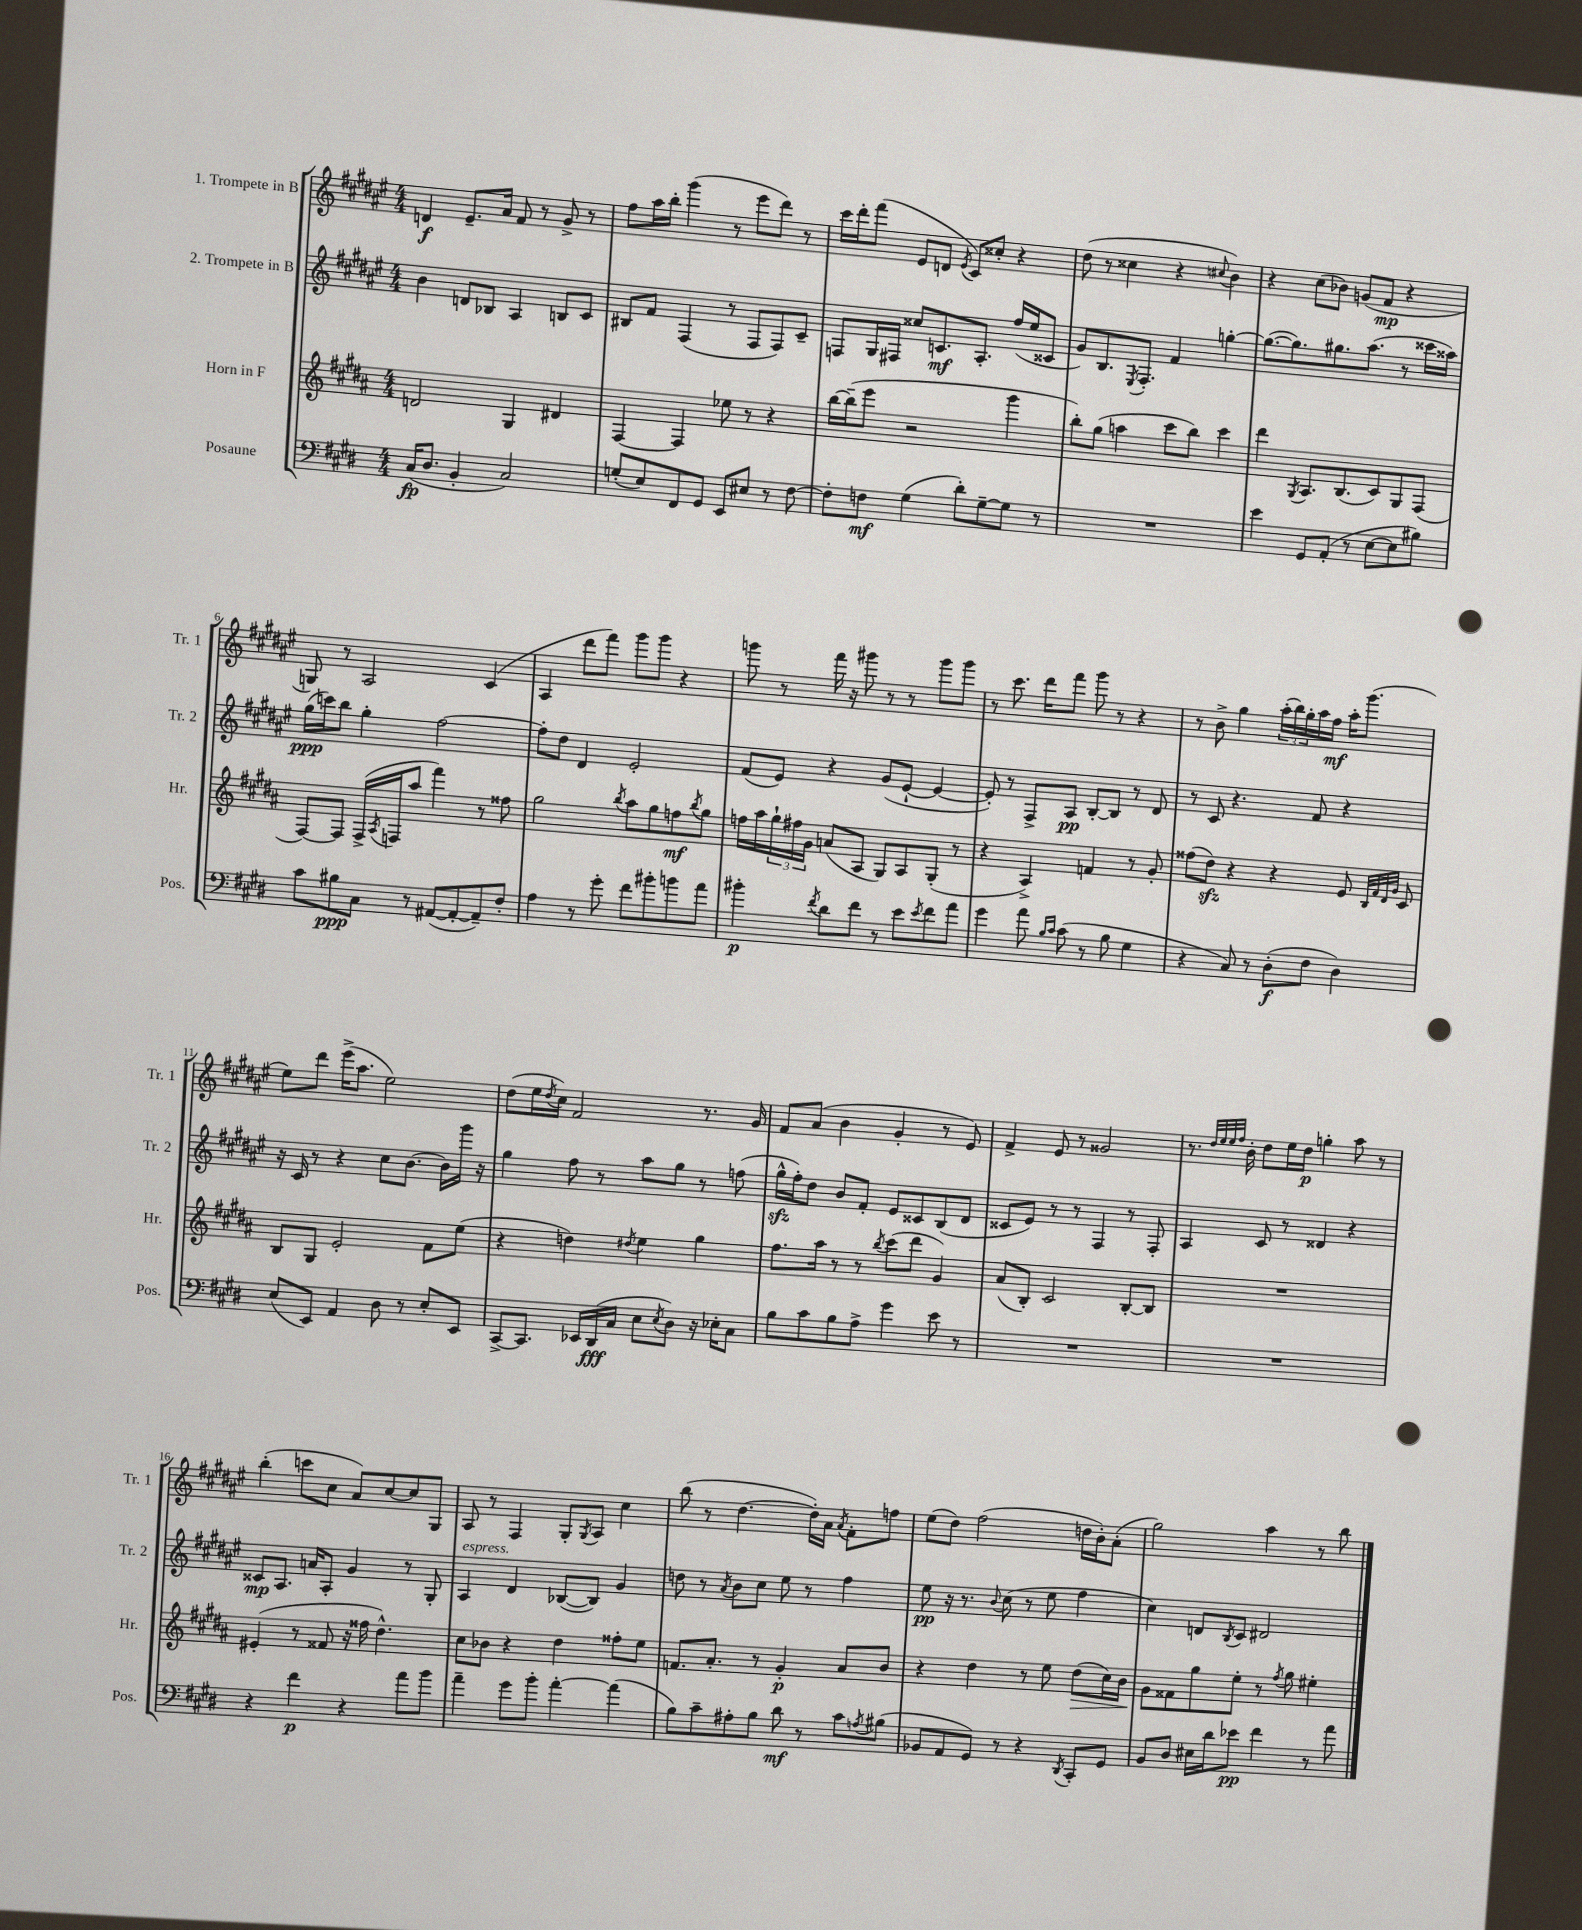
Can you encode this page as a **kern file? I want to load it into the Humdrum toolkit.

**kern	**dynam	**kern	**dynam	**kern	**dynam	**kern	**dynam
*part4	*part4	*part3	*part3	*part2	*part2	*part1	*part1
*staff4	*staff4	*staff3	*staff3	*staff2	*staff2	*staff1	*staff1
*I"Posaune	*	*I"Horn in F	*	*I"2. Trompete in B	*	*I"1. Trompete in B	*
*I'Pos.	*	*I'Hr.	*	*I'Tr. 2	*	*I'Tr. 1	*
*clefF4	*	*clefG2	*	*clefG2	*	*clefG2	*
*k[f#c#g#d#]	*	*k[f#c#g#d#a#]	*	*k[f#c#g#d#a#e#]	*	*k[f#c#g#d#a#e#]	*
*M4/4	*	*M4/4	*	*M4/4	*	*M4/4	*
=1	=1	=1	=1	=1	=1	=1	=1
(16C#/KL	fp	2dn/	.	4b\	.	4dn/	f
8.D#/J	.	.	.	.	.	.	.
4BB'/	.	.	.	8dn/L	.	8.e#~/L	.
.	.	.	.	8B-X/J	.	.	.
.	.	.	.	.	.	16a#/Jk	.
2C#/)	.	4G#/	.	4A#/	.	8f#/	.
.	.	.	.	.	.	8r	.
.	.	4d#X/	.	8Bn/L	.	8g#^/	.
.	.	.	.	8c#/J	.	8r	.
=2	=2	=2	=2	=2	=2	=2	=2
(8Gn'/L	.	[4F#/	.	8B#X/L	.	8ff#\L	.
8E/)	.	.	.	8f#/J	.	16aa#\L	.
.	.	.	.	.	.	16bb'\JJ	.
8FF#/	.	4F#/]	.	(4F#/	.	(4ggg#\	.
8GG#/J	.	.	.	.	.	.	.
8EE/L	.	8ee-X\	.	8r	.	8r	.
8E#X/J	.	8r	.	8F#/L	.	8eee#\L	.
8r	.	4r	.	8F#/)	.	8ddd#\J)	.
[8F#\	.	.	.	8c#~/J	.	8r	.
=3	=3	=3	=3	=3	=3	=3	=3
8F#'\L]	.	[16bb\LL	.	8Fn/L	.	16ccc#\LL	.
.	.	(16bb~\J]	.	.	.	16ddd#'\J	.
8Fn\J	mf	8eee\J	.	16G#/L	.	(8fff#\J	.
.	.	.	.	16F#X/JJ	.	.	.
(4G#\	.	2r	.	8cc##X/L	.	8e#/L	.
.	.	.	.	8.cn/	mf	8dn/J	.
.	.	.	.	.	.	8qe#/	.
8d#'\L)	.	.	.	.	.	8c#/L)	.
.	.	.	.	8.A#'/J	.	.	.
[8G#~\	.	.	.	.	.	8cc##X'/J	.
8G#\J]	.	4ggg#\	.	(16ff#/LL	.	4r	.
.	.	.	.	16ee#/J	.	.	.
8r	.	.	.	8c##X/J	.	.	.
=4	=4	=4	=4	=4	=4	=4	=4
1r	.	8bb'\L)	.	8g#/L)	.	(8dd#\	.
.	.	(8gg#\J	.	8.B/	.	8r	.
.	.	4aan\	.	.	.	4cc##X\	.
.	.	.	.	8qE#/	.	.	.
.	.	.	.	8.F#'/J	.	.	.
.	.	8ccc#\L	.	4f#/	.	4r	.
.	.	8bb\J)	.	.	.	.	.
.	.	.	.	.	.	8qqcc#X/	.
.	.	4ccc#\	.	[4ggn'\	.	4b\)	.
=5	=5	=5	=5	=5	=5	=5	=5
4e\	.	4ddd#\	.	(8.gg\L_	.	4r	.
.	.	.	.	8.gg\])	.	.	.
.	.	8qG#/	.	.	.	.	.
8GG#/L	.	8.A#/L	.	.	.	(8cc#\L	.
(8AA'/J	.	.	.	8.gg#X\	.	8b-X\J)	.
.	.	(8.B/	.	.	.	.	.
8r	.	.	.	.	.	(8gn/L	.
.	.	.	.	(8.aa#\J	.	.	.
[8E\L	.	8c#/)	.	.	.	8f#/J	mp
8E\]	.	8G#/	.	8r	.	4r	.
8B#X\J)	.	(8F#/J	.	16ccc##X\LL	.	.	.
.	.	.	.	16aa##X\JJ)	.	.	.
!!LO:LB:g=z
=6	=6	=6	=6	=6	=6	=6	=6
8c#\L	.	[8F#/L)	.	(16gg#\LL	ppp	8Gn/)	.
.	.	.	.	16cccn\J)	.	.	.
8B#X\	ppp	8F#/J]	.	8bb\J	.	8r	.
8C#\J	.	(16F#^/LL	.	4gg#'\	.	2A#/	.
.	.	8qA#/	.	.	.	.	.
.	.	16Fn/J	.	.	.	.	.
8r	.	8aa#/J	.	.	.	.	.
([8AA#X/L	.	4fff#\)	.	[2ff#\	.	.	.
8AA#'/_	.	.	.	.	.	.	.
8AA#~/])	.	8r	.	.	.	(4c#/	.
8F#'/J	.	8ff##X\	.	.	.	.	.
=7	=7	=7	=7	=7	=7	=7	=7
4A\	.	2gg#\	.	8ff#'\L]	.	4A#/	.
.	.	.	.	8dd#\J	.	.	.
8r	.	.	.	4d#/	.	8ddd#\L	.
8g#'\	.	.	.	.	.	8fff#\J)	.
.	.	8qbb/	.	.	.	.	.
8f#\L	.	8aa#\L	.	2e#'/	.	8ggg#\L	.
8b#X'\	.	8gg#\	.	.	.	8ggg#\J	.
8bn\	.	8ffn\	mf	.	.	4r	.
.	.	8qbb/	.	.	.	.	.
8a\J	.	8gg#\J	.	.	.	.	.
=8	=8	=8	=8	=8	=8	=8	=8
4b#X'\	p	16ffn\LL	.	(8f#/L	.	8gggn\	.
.	.	16aa#\	.	.	.	.	.
.	.	24gg#`\	.	8e#/J)	.	8r	.
.	.	24ff#X\	.	.	.	.	.
.	.	24g#\JJ	.	.	.	.	.
8qf#/	.	.	.	.	.	.	.
8d#\L	.	(8an/L	.	4r	.	16fff#\	.
.	.	.	.	.	.	16r	.
8f#\J	.	8A#/J	.	.	.	8ggg#X\	.
8r	.	8G#/L)	.	(8g#/L	.	8r	.
8e\L	.	8A#/	.	[8e#`/J	.	8r	.
8qe/	.	.	.	.	.	.	.
8f#\	.	(8G#'/J	.	4e#/_	.	8ggg#\L	.
8a\J	.	8r	.	.	.	8ggg#\J	.
=9	=9	=9	=9	=9	=9	=9	=9
4g#\	.	4r	.	8e#'/])	.	8r	.
.	.	.	.	8r	.	8.ccc#\	.
8a\	.	4A#^/)	.	8F#^/L	.	.	.
.	.	.	.	.	.	16ddd#\KL	.
16qqB/LL	.	.	.	.	.	.	.
16qqc#/JJ	.	.	.	.	.	.	.
(8c#\	.	.	.	8A#/J	pp	8fff#\J	.
8r	.	4fn/	.	[8B'/L	.	8ggg#\	.
8B\	.	.	.	8B/J]	.	8r	.
4G#\	.	8r	.	8r	.	4r	.
.	.	8g#'/	.	8d#/	.	.	.
=10	=10	=10	=10	=10	=10	=10	=10
4r	.	(8ff##X\L	.	8r	.	8r	.
.	.	8dd#zz\J)	.	8c#/	.	8b^\	.
8C#/)	.	4r	.	4.r	.	4gg#\	.
8r	.	.	.	.	.	.	.
(8D#'\L	f	4r	.	.	.	(24aa#'\LL	.
.	.	.	.	.	.	24bb\)	.
.	.	.	.	.	.	24gg#'\	.
8F#\J	.	.	.	8f#/	.	16aa#\	.
.	.	.	.	.	.	16ff#\JJ	mf
4D#\)	.	8e/	.	4r	.	16aa#'\KL	.
.	.	.	.	.	.	(8.ggg#\J	.
.	.	32qqB/LLL	.	.	.	.	.
.	.	32qqf#/	.	.	.	.	.
.	.	32qqd#/	.	.	.	.	.
.	.	32qqg#/JJJ	.	.	.	.	.
.	.	8c#/	.	.	.	.	.
!!LO:LB:g=z
=11	=11	=11	=11	=11	=11	=11	=11
(8E/L	.	8B/L	.	16r	.	8ee#\L)	.
.	.	.	.	16c#/	.	.	.
8EE/J)	.	8G#/J	.	8r	.	8ddd#\J	.
4AA/	.	2e'/	.	4r	.	(16eee#^\KL	.
.	.	.	.	.	.	8.aa#\J	.
8D#\	.	.	.	8cc#\L	.	2ee#\)	.
8r	.	.	.	[8.b\J	.	.	.
8E'/L	.	8f#\L	.	.	.	.	.
.	.	.	.	16b\LL]	.	.	.
8EE/J	.	(8ee\J	.	16ggg#\JJ	.	.	.
.	.	.	.	16r	.	.	.
=12	=12	=12	=12	=12	=12	=12	=12
[8CC#^/L	.	4r	.	4gg#\	.	(8dd#\L	.
8.CC#/J]	.	.	.	.	.	16ee#\L	.
.	.	.	.	.	.	8qdd#/	.
.	.	.	.	.	.	16cc#\JJ)	.
.	.	4ddn\)	.	8ff#\	.	2f#/	.
16EE-X/LL	.	.	.	.	.	.	.
(16DD#/	fff	.	.	8r	.	.	.
16C#/JJ	.	.	.	.	.	.	.
.	.	8qdd#X/	.	.	.	.	.
8E\L	.	4ee\	.	8aa#\L	.	.	.
8qE/	.	.	.	.	.	.	.
8D#\J)	.	.	.	8gg#\J	.	.	.
16r	.	4gg#\	.	8r	.	8.r	.
16E-X'\KL	.	.	.	.	.	.	.
8C#\J	.	.	.	(8ffn\	.	.	.
.	.	.	.	.	.	16g#/	.
=13	=13	=13	=13	=13	=13	=13	=13
8B\L	.	8.ff#\L	.	16gg#zz^^\LL	.	8f#/L	.
.	.	.	.	16ff#'\J)	.	.	.
8c#\	.	.	.	8dd#\J	.	(8a#/J	.
.	.	16aa#\Jk	.	.	.	.	.
8B\	.	8r	.	8b/L	.	4b\	.
8A^\J	.	8r	.	8f#'/J	.	.	.
.	.	8qbb/	.	.	.	.	.
4g#\	.	(8ccc#\L	.	8e#/L	.	4g#'/	.
.	.	8ddd#\J	.	8c##X/	.	.	.
8e\	.	4g#/)	.	(8B/	.	8r	.
8r	.	.	.	8d#/J	.	8e#/)	.
=14	=14	=14	=14	=14	=14	=14	=14
1r	.	(8a#/L	.	8c##X/L	.	4f#^/	.
.	.	8B'/J)	.	8e#/J)	.	.	.
.	.	2c#/	.	8r	.	8e#/	.
.	.	.	.	8r	.	8r	.
.	.	.	.	4F#/	.	2g##X/	.
.	.	[8B'/L	.	8r	.	.	.
.	.	8B/J]	.	8F#'/	.	.	.
=15	=15	=15	=15	=15	=15	=15	=15
1r	.	1r	.	4A#/	.	8.r	.
.	.	.	.	.	.	32qqdd#/LLL	.
.	.	.	.	.	.	32qqee#/	.
.	.	.	.	.	.	32qqee#/	.
.	.	.	.	.	.	32qqff#/JJJ	.
.	.	.	.	.	.	16b'\	.
.	.	.	.	8c#/	.	8dd#\L	.
.	.	.	.	8r	.	16ee#\L	.
.	.	.	.	.	.	16dd#\JJ	p
.	.	.	.	4d##X/	.	4ggn'\	.
.	.	.	.	4r	.	8aa#\	.
.	.	.	.	.	.	8r	.
!!LO:LB:g=z
=16	=16	=16	=16	=16	=16	=16	=16
4r	.	(4e#X'/	.	8c##X/L	mp	(4bb'\	.
.	.	.	.	8.A#/J	.	.	.
4f#\	p	8r	.	.	.	8cccn\L	.
.	.	.	.	16an/KL	.	.	.
.	.	8f##X/	.	8A#'/J	.	8cc#\J	.
4r	.	16r	.	4g#/	.	8a#/L)	.
.	.	16ff##X\	.	.	.	.	.
.	.	4.dd#^^\)	.	.	.	[8cc#/	.
8a\L	.	.	.	8r	.	8cc#/]	.
8b\J	.	.	.	8G#'/	.	8G#/J	.
=17	=17	=17	=17	=17	=17	=17	=17
!	!	!	!	!LO:TX:a:i:t=espress.	!	!	!
4a~\	.	8cc#\L	.	4A#/	.	8A#/	.
.	.	8b-X\J	.	.	.	8r	.
8g#\L	.	4r	.	4d#/	.	4F#/	.
8b'\J	.	.	.	.	.	.	.
[4a'\	.	4dd#\	.	([8B-X/L	.	8G#'/L	.
.	.	.	.	.	.	8qG#/	.
.	.	.	.	8B-/J])	.	8A#/J	.
(4a\]	.	8ff##X'\L	.	4g#/	.	4cc#\	.
.	.	8ee\J	.	.	.	.	.
=18	=18	=18	=18	=18	=18	=18	=18
8B\L)	.	8.fn/L	.	8ddn\	.	(8bb\	.
8c#~\	.	.	.	8r	.	8r	.
.	.	8.a#'/J	.	.	.	.	.
.	.	.	.	8qa#/	.	.	.
8A#X'\	.	.	.	8b\L	.	[4.dd#\	.
8B\J	.	8r	.	8cc#\J	.	.	.
8d#\	mf	4g#'/	p	8ee#\	.	.	.
8r	.	.	.	8r	.	16dd#'\LL])	.
.	.	.	.	.	.	16a#\JJ	.
.	.	.	.	.	.	8qa#/	.
8c#\L	.	8a#/L	.	4ff#\	.	8f#'\L	.
8qAn/	.	.	.	.	.	.	.
(8B#X\J	.	8b/J	.	.	.	8ffn\J	.
=19	=19	=19	=19	=19	=19	=19	=19
8BB-X/L	.	4r	.	8ee#\	pp	(8ee#\L	.
8AA/	.	.	.	16r	.	8dd#\J)	.
.	.	.	.	8.r	.	.	.
8GG#/J)	.	4dd#\	.	.	.	(2ff#\	.
.	.	.	.	8qqb/	.	.	.
8r	.	.	.	(8cc#\	.	.	.
4r	.	8r	.	8r	.	.	.
.	.	8ee\	.	8ee#\	.	.	.
8qDD#/	.	.	.	.	.	.	.
!	!	!	!LO:HP:b	!	!	!	!
8CC#'/L	.	(8dd#\L	>	4ff#\	.	16ddn\LL	.
.	.	.	.	.	.	16b'\J)	.
8GG#/J	.	16cc#\L)	.	.	.	(8a#'\J	.
.	.	16b\JJ	.	.	.	.	.
=20	=20	=20	=20	=20	=20	=20	=20
8BB/L	.	8g#\L	.	4cc#\)	.	2gg#\)	.
8D#/J	.	8f##X\	]	.	.	.	.
16E#X\LL	.	8gg#\	.	8dn/L	.	.	.
16d#\J	.	.	.	.	.	.	.
.	.	.	.	8qB/	.	.	.
8e-X\J	pp	8ee'\J	.	8c#/J	.	.	.
4f#\	.	8r	.	2d#X/	.	4aa#\	.
.	.	8qff#/	.	.	.	.	.
.	.	8gg#\	.	.	.	.	.
8r	.	4ee#X'\	.	.	.	8r	.
8a\	.	.	.	.	.	8bb\	.
==	==	==	==	==	==	==	==
*-	*-	*-	*-	*-	*-	*-	*-
